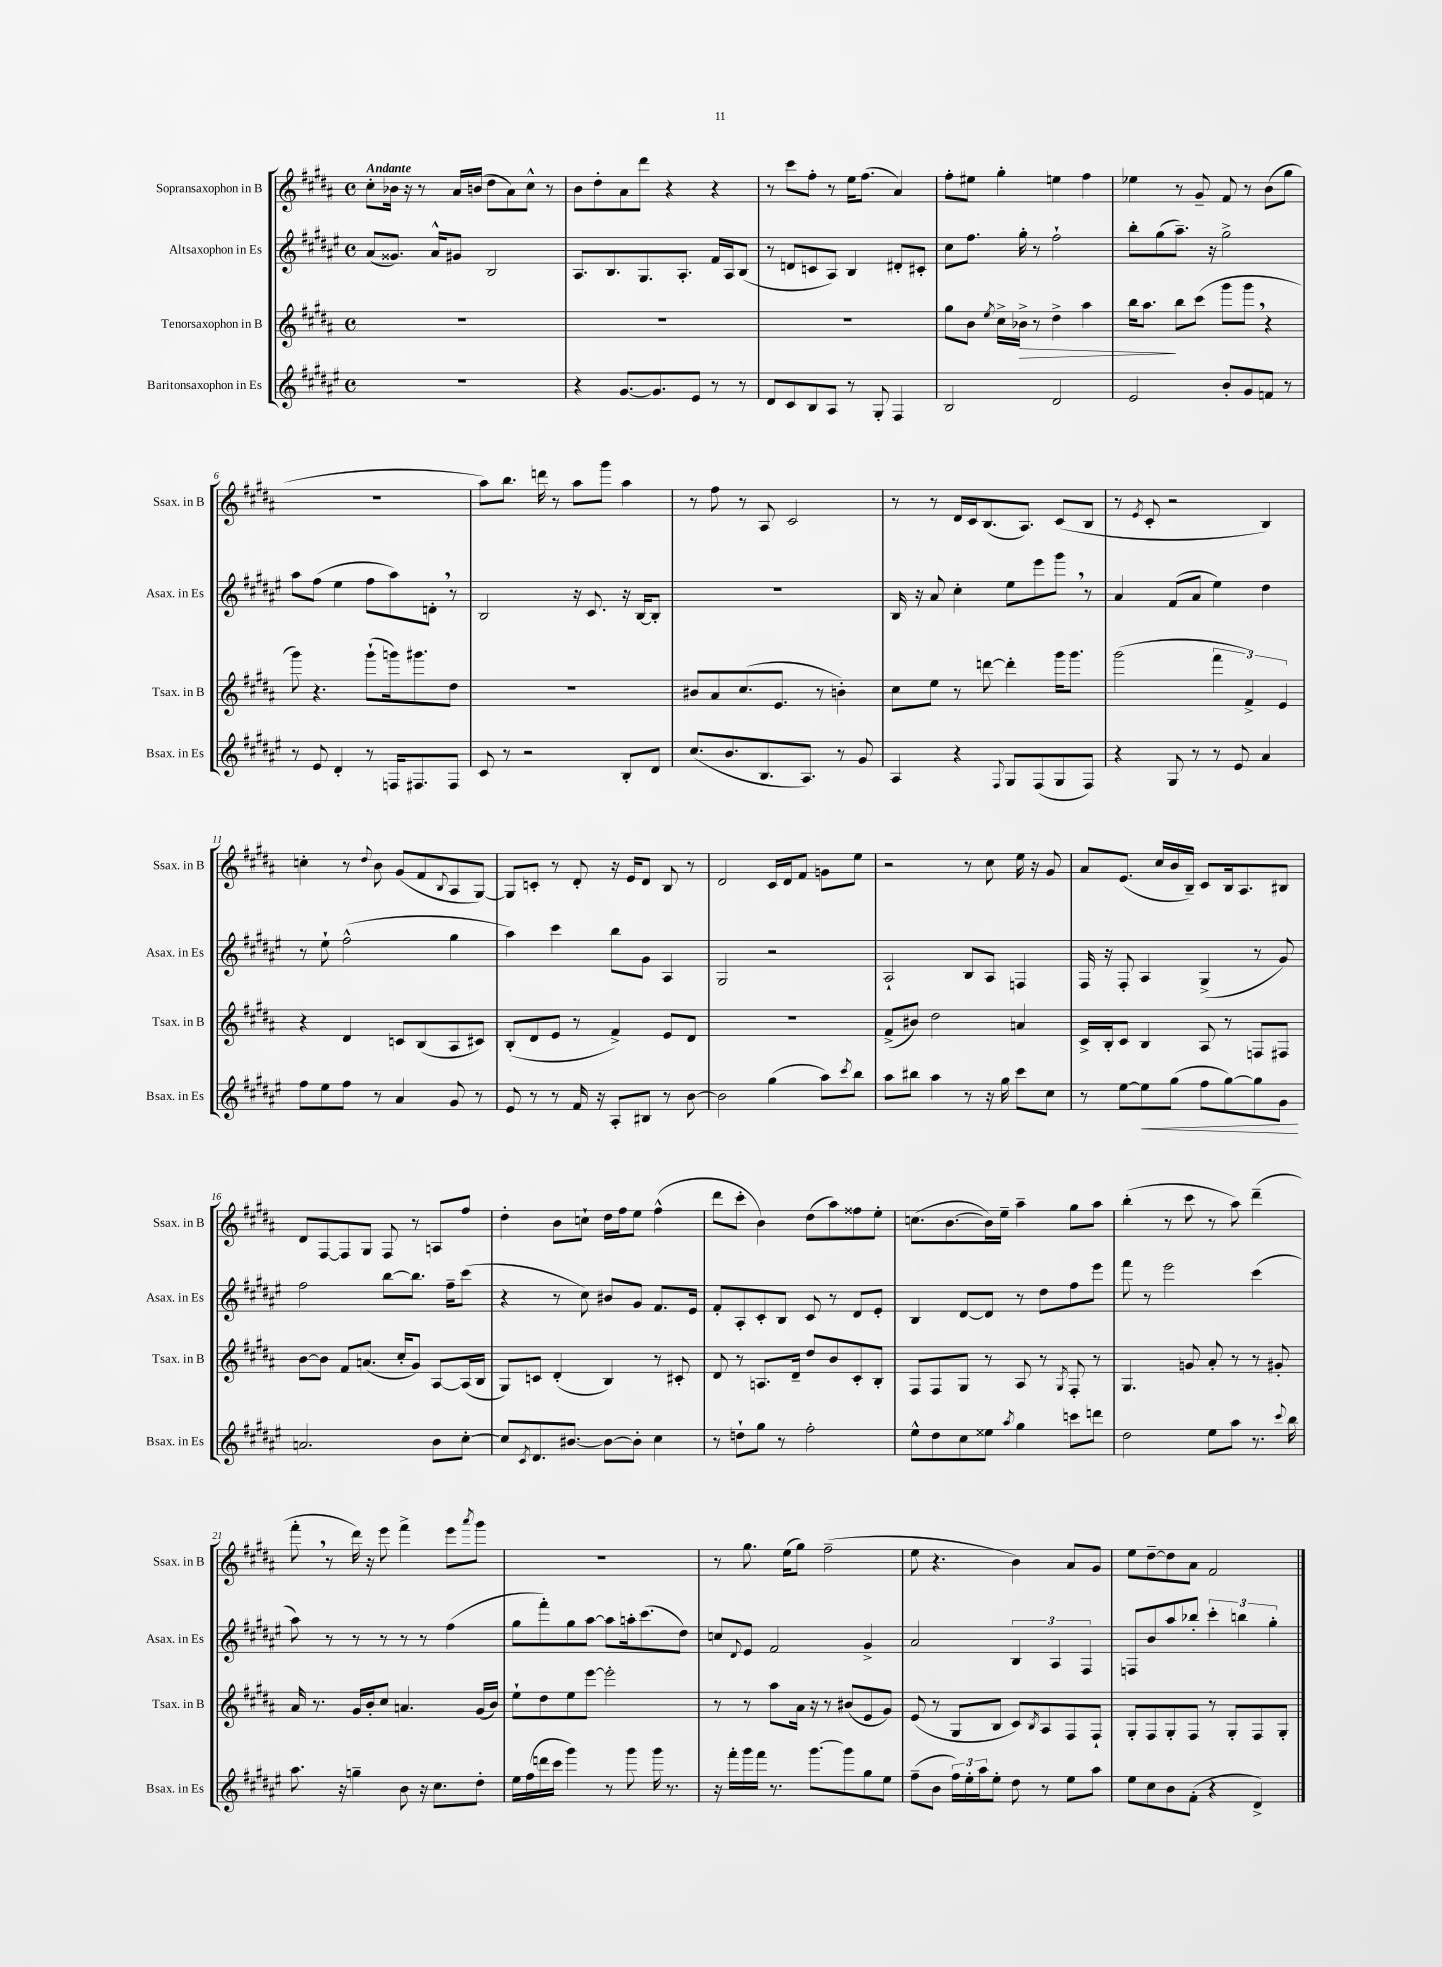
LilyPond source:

<<
\new StaffGroup <<
\new Staff = "s0" \with { instrumentName = "Sopransaxophon in B" shortInstrumentName = "Ssax. in B" } {
    \clef treble \key b \major \defaultTimeSignature \time 4/4 \tempo "Andante"
    cis''8-. bes'16 r16 r8 ais'16 b'16( dis''8 ais'8) cis''8-^ r8 |
    b'8 dis''8-. ais'8 dis'''8 r4 r4 |
    r8 cis'''8 fis''8-. r8 e''16 fis''8.( ais'4) |
    fis''8-. eis''8 gis''4-. e''4 fis''4 |
    ees''4 r8 gis'8-- fis'8 r8 b'8( gis''8 |
    R1 |
    ais''8) b''8. d'''16 r8 ais''8 gis'''8 ais''4 |
    r8 fis''8 r8 ais8 cis'2 |
    r8 r8 dis'16 cis'16 b8.( ais8.) cis'8( b8 |
    r8 \acciaccatura { e'8 } cis'8-. r2 b4) |
    c''4-. r8 \appoggiatura { dis''8 } b'8 gis'8( fis'8 \appoggiatura { b8 } ais8 gis8~) |
    gis8 c'8-. r8 dis'8-. r16 e'16 dis'8 b8 r8 |
    dis'2 cis'16 dis'16 fis'8 g'8 e''8 |
    r2 r8 cis''8 e''16 r16 gis'8 |
    ais'8 e'8.( cis''16 b'16 b16--) cis'8 b16 ais8. bis8 |
    dis'8 fis8~ fis8 gis8 fis8 r8 a8 fis''8 |
    dis''4-. b'8 c''8-! dis''16 fis''16 e''8 fis''4-^( |
    dis'''8 cis'''8-. b'4) dis''8( ais''8) fisis''8 e''8-. |
    c''8.( b'8.~ b'16) e''16-- ais''4-- gis''8 ais''8 |
    b''4-.( r8 cis'''8 r8 ais''8) dis'''4--( |
    fis'''8-. \breathe r8 dis'''16) r16 e'''8 fis'''4-> e'''8 \acciaccatura { ais'''8 } gis'''8 |
    R1 |
    r8 gis''8. e''16( gis''8) fis''2--( |
    e''8 r4. b'4) ais'8 gis'8 |
    e''8 dis''8~-- dis''8 ais'8 fis'2 \bar "|." |
}
\new Staff = "s1" \with { instrumentName = "Altsaxophon in Es" shortInstrumentName = "Asax. in Es" } {
    \clef treble \key fis \major \defaultTimeSignature \time 4/4
    ais'8( gisis'8.) ais'16-^ gis'8 b2 |
    ais8. b8. gis8. ais8.-. fis'16 ais16 b8( |
    r8 d'8 c'8 ais8) b4 dis'8-. cis'8-. |
    cis''8 fis''8. gis''16-. r8 fis''2-! |
    b''8-. gis''8( ais''8.--) r16 gis''2-> |
    ais''8 fis''8( eis''4 fis''8 ais''8) d'8-. \breathe r8 |
    b2 r16 cis'8. r16 b16~ b8-. |
    R1 |
    b16 r16 ais'8 cis''4-. eis''8 eis'''8 gis'''8 \breathe r8 |
    ais'4 fis'8( ais'8 eis''4) dis''4 |
    r8 eis''8-! fis''2-^( gis''4 |
    ais''4) cis'''4 b''8 gis'8 ais4 |
    gis2 r2 |
    ais2-! b8 ais8 f4 |
    fis16 r16 fis8-. ais4 gis4->( r8 gis'8) |
    fis''2 b''8~ b''8. fis''16-- cis'''8( |
    r4 r8 cis''8) bis'8 gis'8 fis'8. eis'16 |
    fis'8-. ais8-. cis'8-. b8 cis'8 r8 dis'8 eis'8-. |
    b4 dis'8~ dis'8 r8 dis''8 fis''8 eis'''8 |
    fis'''8 r8 eis'''2 cis'''4( |
    ais''8) r8 r8 r8 r8 r8 fis''4( |
    gis''8 fis'''8-.) gis''8 ais''8~ ais''8 a''16-. cis'''8.( dis''8) |
    c''8 \appoggiatura { dis'8 } eis'8 fis'2 gis'4-> |
    ais'2 \tuplet 3/2 { b4 ais4 fis4 } |
    f8 b'8 ais''8 bes''8-. \tuplet 3/2 { cis'''4-. b''4 gis''4-. } \bar "|." |
}
\new Staff = "s2" \with { instrumentName = "Tenorsaxophon in B" shortInstrumentName = "Tsax. in B" } {
    \clef treble \key b \major \defaultTimeSignature \time 4/4
    R1 |
    R1 |
    R1 |
    gis''8 b'8 \acciaccatura { e''8 } cis''16-> bes'16->\> r8 dis''4-> ais''4 |
    b''16 ais''8.\! b''8 cis'''8( gis'''8 gis'''8 \breathe r4 |
    gis'''8) r4. gis'''8-!( g'''16) gis'''8. dis''8 |
    R1 |
    bis'8 ais'8 cis''8.( e'8. r8 b'4-.) |
    cis''8 e''8 r8 d'''8~ d'''4-. gis'''16 gis'''8. |
    gis'''2( \tuplet 3/2 { fis'''4 fis'4->) e'4 } |
    r4 dis'4 c'8 b8( ais8 cis'8) |
    b8-.( dis'8 e'8 r8 fis'4->) e'8 dis'8 |
    R1 |
    fis'8->( bis'8) dis''2 a'4 |
    cis'16-> b16-. cis'8 b4 ais8 r8 f8 fis8 |
    b'8~ b'8 fis'8 a'8.( cis''16-. gis'8) ais8~ ais16( b16 |
    gis8) c'8 dis'4-.( b4) r8 cis'8-. |
    dis'8 r8 a8. dis'16-- dis''8 b'8 cis'8-. b8-. |
    fis8 fis8 gis8 r8 ais8 r8 \acciaccatura { gis8 } fis8-. r8 |
    gis4. g'8 ais'8-. r8 r8 gis'8-. |
    ais'16 r8. gis'16 b'16-. cis''8 a'4. gis'16( b'16) |
    e''8-! dis''8 e''8 e'''8~ e'''2-. |
    r8 r8 ais''8 ais'16 r16 r8 bis'8( e'8 gis'8) |
    e'8( r8 gis8 b8 cis'8) \acciaccatura { b8 } ais8 fis8 fis8-! |
    gis8-. fis8 gis8-. fis8 r8 gis8-. fis8 gis8-. \bar "|." |
}
\new Staff = "s3" \with { instrumentName = "Baritonsaxophon in Es" shortInstrumentName = "Bsax. in Es" } {
    \clef treble \key fis \major \defaultTimeSignature \time 4/4
    R1 |
    r4 gis'8.~ gis'8. eis'8 r8 r8 |
    dis'8 cis'8 b8 ais8 r8 gis8-. fis4 |
    b2 dis'2 |
    eis'2 b'8-. gis'8 f'8 r8 |
    r8 eis'8 dis'4-. r8 f16 fis8. fis8 |
    cis'8 r8 r2 b8-. dis'8 |
    cis''8.( b'8. b8. ais8.) r8 gis'8 |
    ais4 r4 \appoggiatura { fis8 } gis8 fis8( gis8 fis8) |
    r4 gis8 r8 r8 eis'8 ais'4 |
    fis''8 eis''8 fis''8 r8 ais'4 gis'8 r8 |
    eis'8 r8 r8 fis'16 r16 ais8-. bis8 r8 b'8~ |
    b'2 gis''4( ais''8) \acciaccatura { cis'''8 } b''8 |
    ais''8 bis''8 ais''4 r8 r16 gis''16 cis'''8 cis''8 |
    r8 eis''8~ eis''8\< gis''8( fis''8 gis''8~) gis''8 gis'8\! |
    a'2. b'8 cis''8~-. |
    cis''8 \acciaccatura { cis'8 } dis'8. bis'8.~ bis'8~ bis'8-. cis''4 |
    r8 d''8-! gis''8 r8 fis''2-. |
    eis''8-^ dis''8 cis''8 eisis''8 \acciaccatura { ais''8 } gis''4 c'''8 d'''8 |
    dis''2 eis''8 ais''8 r8. \appoggiatura { cis'''8 } b''16 |
    ais''8. r16 g''4-- b'8 r16 cis''8. dis''8-. |
    eis''16 fis''16( d'''16 cis'''16 gis'''4) r8 gis'''8 gis'''16 r8. |
    r16 fis'''16-. gis'''16 fis'''16 r8. gis'''8.~ gis'''8 gis''8 eis''8 |
    fis''8--( b'8 \tuplet 3/2 { fis''16) eis''16-. ais''16 } eis''8-. dis''8 r8 eis''8 ais''8 |
    eis''8 cis''8 b'8 fis'8-.( r4 dis'4->) \bar "|." |
}
>>
>>
